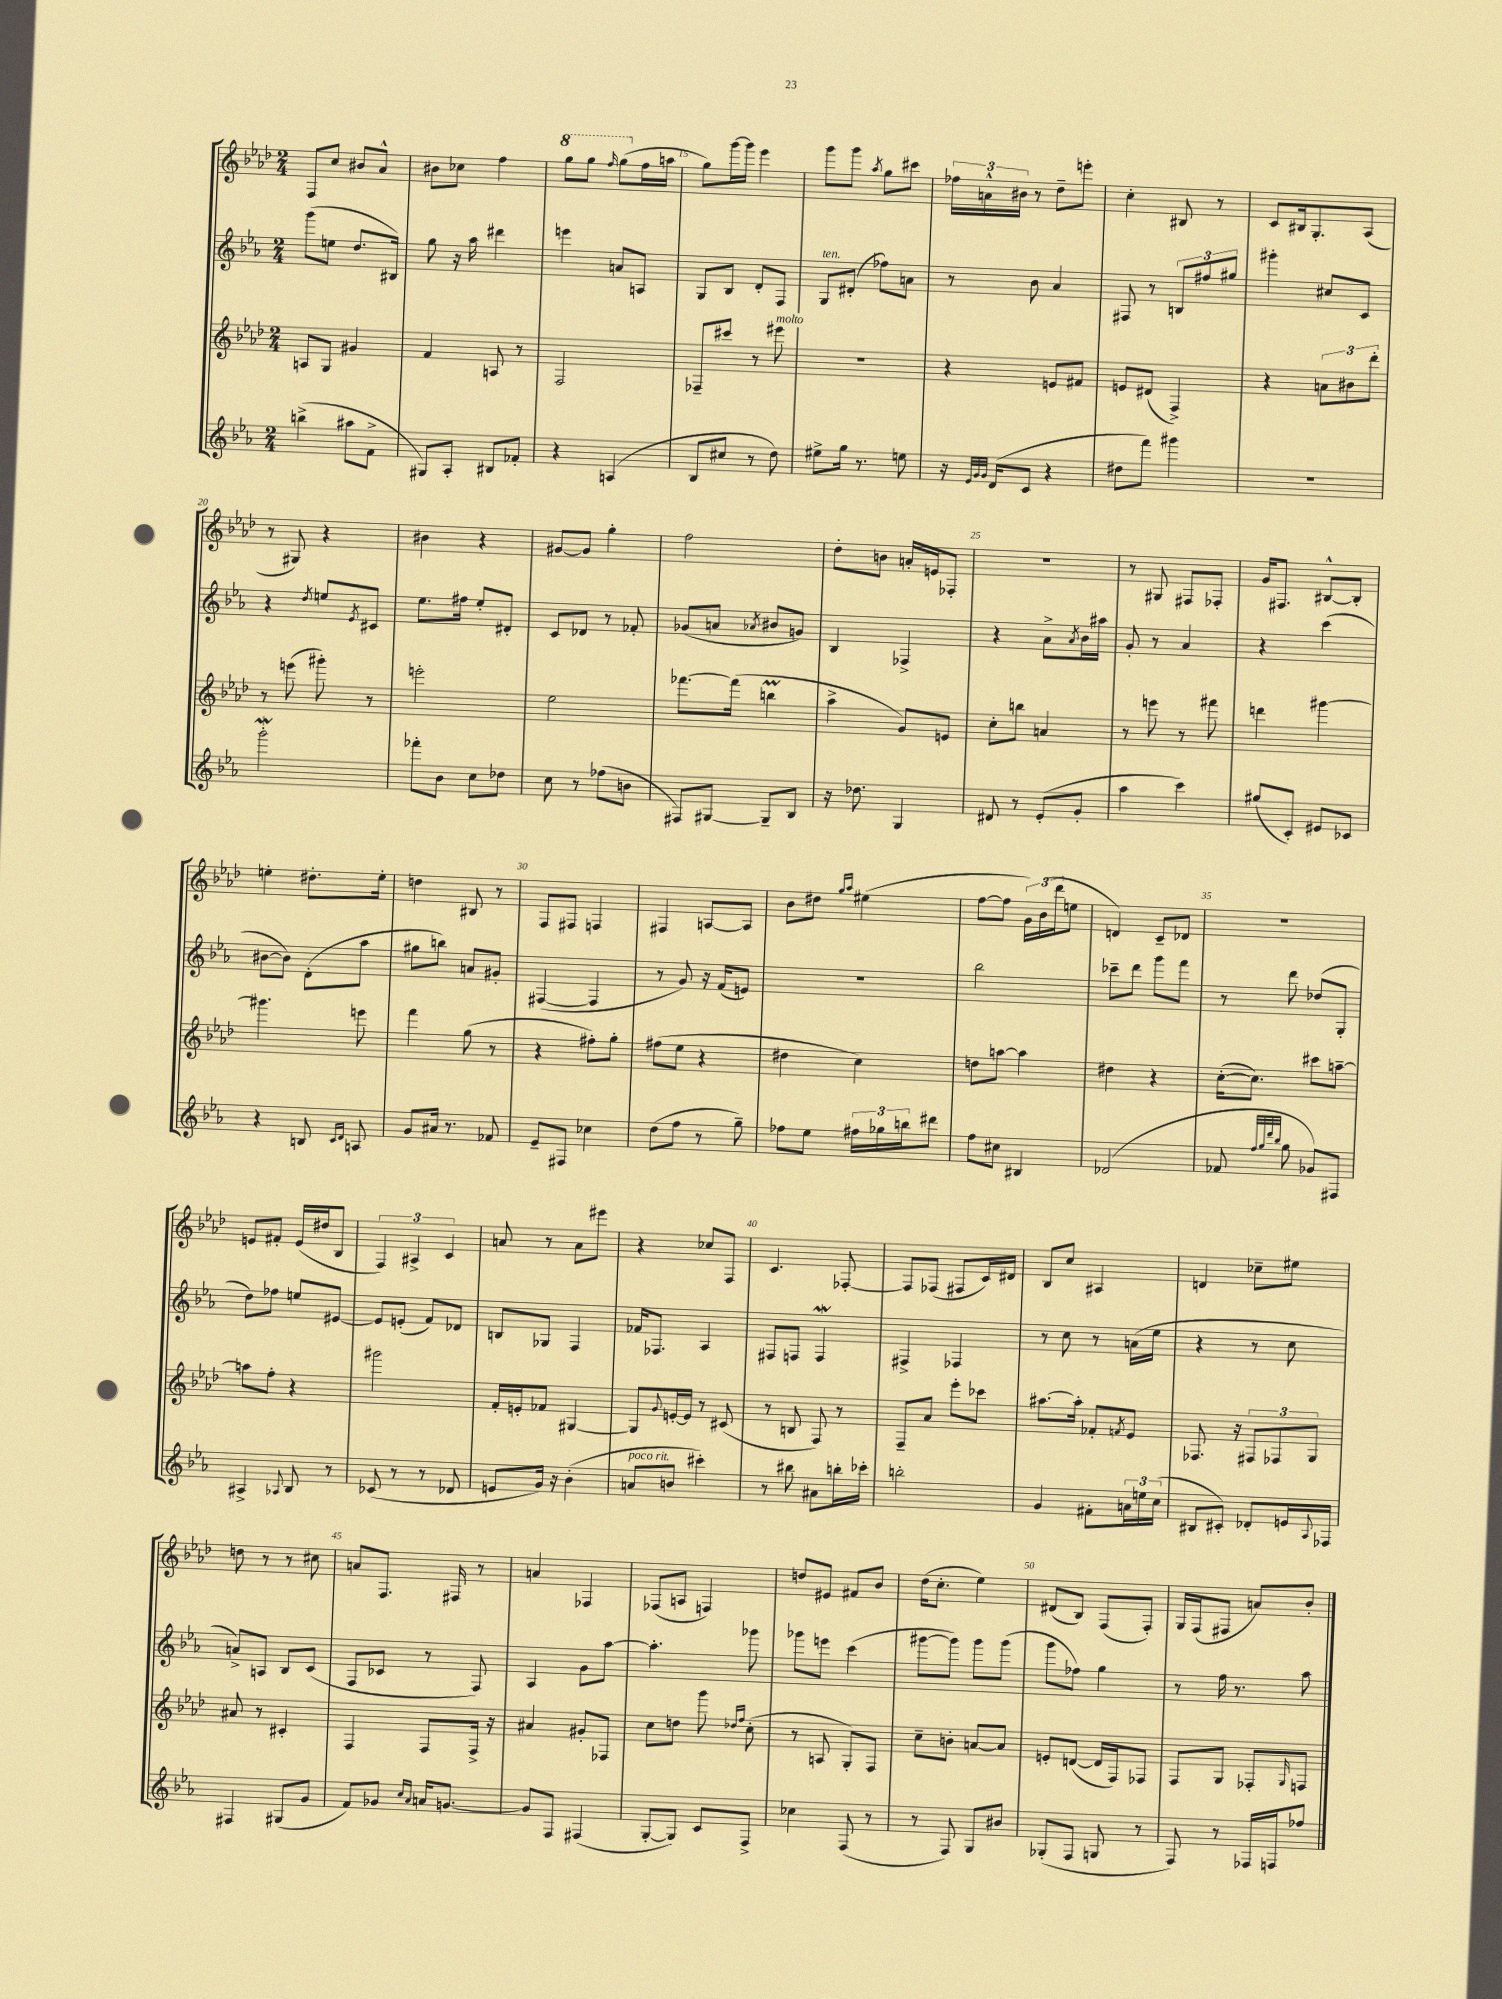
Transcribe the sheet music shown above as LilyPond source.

<<
\new StaffGroup <<
\new Staff = "s0" {
    \clef treble \key aes \major \numericTimeSignature \time 2/4
    f8 c''8 bis'8 aes'8-^ |
    bis'8 ces''8 f''4 |
    \ottava #1 g'''8 g'''8 \grace { f'''16 } g'''8( \ottava #0 f''16 a''16 |
    g''8) g'''16~ g'''16 ees'''4 |
    g'''8 g'''8 \acciaccatura { aes''8 } g''8 cis'''8 |
    \tuplet 3/2 { fes''16 a'16-^ bis'16 } r8 des''8-- e'''8-. |
    c''4-. bis8 r8 |
    c'8 bis16 g8.-. aes8( |
    r8 gis8) r4 |
    bis'4 r4 |
    gis'8~ gis'8 g''4-. |
    f''2 |
    des''8-. b'8 a'16-. e'16 fes8-. |
    r2 |
    r8 gis8 fis8 fes8-. |
    g'16 fis8. bis8~-^ bis8-. |
    e''4-. dis''8.-. e''16-. |
    d''4 bis8 r8 |
    f8 fis8 f4 |
    fis4 a8~ a8 |
    bes'8 dis''8 \grace { g''16 aes''16 } eis''4( |
    f''8~ f''8 \tuplet 3/2 { g'16) bes'16( des'''16 } e''8 |
    d'4) c'8-- des'8 |
    r2 |
    e'8 fis'8-. e'16( dis''16 bes8 |
    \tuplet 3/2 { f4) ais4-> c'4 } |
    a'8 r8 a'8 eis'''8 |
    r4 ces''8 f8 |
    c'4. fes8~-. |
    fes8 fes8( fis8 c'16) dis'16 |
    bes8 c''8 ais4 |
    d'4 ces''8-- eis''8 |
    d''8 r8 r8 cis''8 |
    a'8 f8. fis16 r8 |
    a'4 fes4 |
    fes8( a8 f4) |
    d''8 eis'8 fis'8 bes'8 |
    des''16( c''8.-. ees''4) |
    dis'8( bes8) f8( f8-.) |
    g16 f16( fis8 a'8) bes'8-. \bar "|." |
}
\new Staff = "s1" {
    \clef treble \key ees \major \numericTimeSignature \time 2/4
    g'''8( e''8 d''8. bis16) |
    g''8 r16 aes''16 dis'''4 |
    e'''4 a'8 a8 |
    g8 bes8 d'8-. f8 |
    g8^\markup { \italic "ten." } dis'8-.( fes''8) a'8 |
    r8 bes'8 aes'4 |
    fis8 r8 \tuplet 3/2 { b8 fis''8 gis''8 } |
    gis'''4-. cis''8 c'8 |
    r4 \acciaccatura { d''8 } e''8 \acciaccatura { ees'8 } cis'8 |
    ees''8. fis''16 ees''8-. dis'8-. |
    c'8 des'8 r8 fes'8-. |
    ges'8( a'8 \acciaccatura { aes'8 } bis'8 g'8) |
    bes4 fes4-> |
    r4 aes'8-> \acciaccatura { aes'8 } bes'16 ais''16 |
    g'8-. r8 aes'4 |
    r4 c'''4( |
    bis'8~ bis'8) d'8-.( aes''8 |
    gis''8 b''8) a'8 gis'8-. |
    fis4~( fis4 |
    r8 g'8) r16 f'16( e'8) |
    R2 |
    bes''2 |
    ces'''8-- d'''8 g'''8 f'''8 |
    r8 d'''8 des''8( g8-. |
    d''8) fes''8 e''8 eis'8~ |
    eis'8 e'8-.( f'8) des'8 |
    b8 ges8 f4 |
    fes'16 fes8. aes4 |
    fis8 f8 f4\mordent |
    fis4-> fes4 |
    r8 c''8 r8 a'16( ees''16 |
    r4 r8 c''8 |
    a'8->) a8 bes8 c'8( |
    f8 ces'8 r8 f8) |
    aes4 g'8 aes''8~ |
    aes''4.-. ges'''8 |
    ges'''8 e'''8 c'''4( |
    gis'''8~ gis'''8) gis'''8 gis'''8( |
    g'''8 fes''8) g''4 |
    r8 f''16 r8. aes''8 \bar "|." |
}
\new Staff = "s2" {
    \clef treble \key aes \major \numericTimeSignature \time 2/4
    a8 g8 gis'4 |
    f'4 a8 r8 |
    f2 |
    fes8-- cis'''8 r8 eis'''8^\markup { \italic "molto" } |
    R2 |
    r4 e'8 fis'8 |
    e'8 dis'8( f4->) |
    r4 \tuplet 3/2 { a'8 bis'8 des'''8-. } |
    r8 e'''8( gis'''8-.) r8 |
    e'''2-. |
    ees''2 |
    fes'''8.~ fes'''16( b''4\prall |
    aes''4-> g'8) e'8 |
    c''8-. b''8 a'4 |
    r8 e'''8 r8 fis'''8 |
    d'''4 gis'''4~ |
    gis'''4. e'''8 |
    f'''4 g''8( r8 |
    r4 fis''8-.) g''8-. |
    fis''8( ees''8 r4 |
    dis''4 c''4) |
    d''8 a''8~ a''4 |
    dis''4 r4 |
    c''16~-.( c''8.) cis'''8 a''8~-- |
    a''8 f''8-. r4 |
    gis'''2 |
    f'16-. e'16-. fes'8 gis4~ |
    gis8 \appoggiatura { g'8 } e'16~-. e'16 r8 cis'8( |
    r8 b8 f8) r8 |
    f8-- aes'8 ees'''8-. ces'''8 |
    ais''8.~ ais''16-. fes'8-. \acciaccatura { f'8 } ees'8 |
    fes8. r16 \tuplet 3/2 { fis8 fes8 g8 } |
    ais'8 r8 cis'4-. |
    f4 f8 f16-> r16 |
    ais'4 gis'8-. fes8 |
    c''8 d''8 g'''8 \grace { des''16 f''16 } c''8-.( |
    r8 a8 g8-.) f8 |
    c''8-- b'8-. a'8~ a'8 |
    e'8-. d'8~( d'16 f16) fes8 |
    f8 g8 fes8-. \grace { g16 } f8 \bar "|." |
}
\new Staff = "s3" {
    \clef treble \key ees \major \numericTimeSignature \time 2/4
    b''4->( ais''8 f'8-> |
    gis8) aes8-. bis8 fes'8-. |
    r4 a4( |
    bes8 cis''8 r8 d''8) |
    eis''8-> g''16 r8. e''8 |
    r16 \grace { ees'32 g'32 g'32 } d'16( c'8 r4 |
    dis''8 f'''8) gis'''4 |
    r2 |
    g'''2-.\mordent |
    fes'''8-. bes'8 c''8 des''8 |
    c''8 r8 fes''8( b'8 |
    fis8) gis8~ gis8-- bes8 |
    r16 des''8. g4 |
    dis'8 r8 ees'8-.( g'8-. |
    aes''4 c'''4) |
    gis''8( c'8-.) eis'8 ces'8 |
    r4 b8 \grace { c'16 d'16 } a8 |
    g'8 ais'16 r8. fes'8 |
    ees'8-- fis8 ces''4 |
    d''8( f''8 r8 g''8--) |
    fes''8 ees''8 \tuplet 3/2 { fis''16 ges''16 b''16 } dis'''8 |
    f''8 cis''8 bis4 |
    des'2( |
    fes'8 \grace { f''32 g''32 d'''32 bes''32 } g''8 ges'8) fis8 |
    ais4-> \appoggiatura { aes8 } bes8 r8 |
    ces'8( r8 r8 des'8 |
    e'8 g'16) r16 bes'4-.( |
    a'8^\markup { \italic "poco rit." } b'8 cis'''4-.) |
    r8 bis''8 ais'8 b''16-. ces'''16-. |
    b''2-. |
    g'4 fis'8-. \tuplet 3/2 { a'16 e''16 c''16( } |
    bis8 cis'8-.) des'8-. e'16 \appoggiatura { aes8 } fes16 |
    fis4 gis8( g'8 |
    f'8) ges'8 \grace { c''16 aes'16 } a'16 g'8.~ |
    g'8 f8 fis4( |
    g8~-. g8) c'8 f8-> |
    ces''4 f8( r8 |
    r8 f8) g8 bis'8 |
    ges8-.( f8 g8 r8 |
    f8) r8 fes16 f16 fes''8 \bar "|." |
}
>>
>>
\layout { \context { \Score currentBarNumber = #12 \override BarNumber.break-visibility = ##(#f #t #t) barNumberVisibility = #(every-nth-bar-number-visible 5) } }
